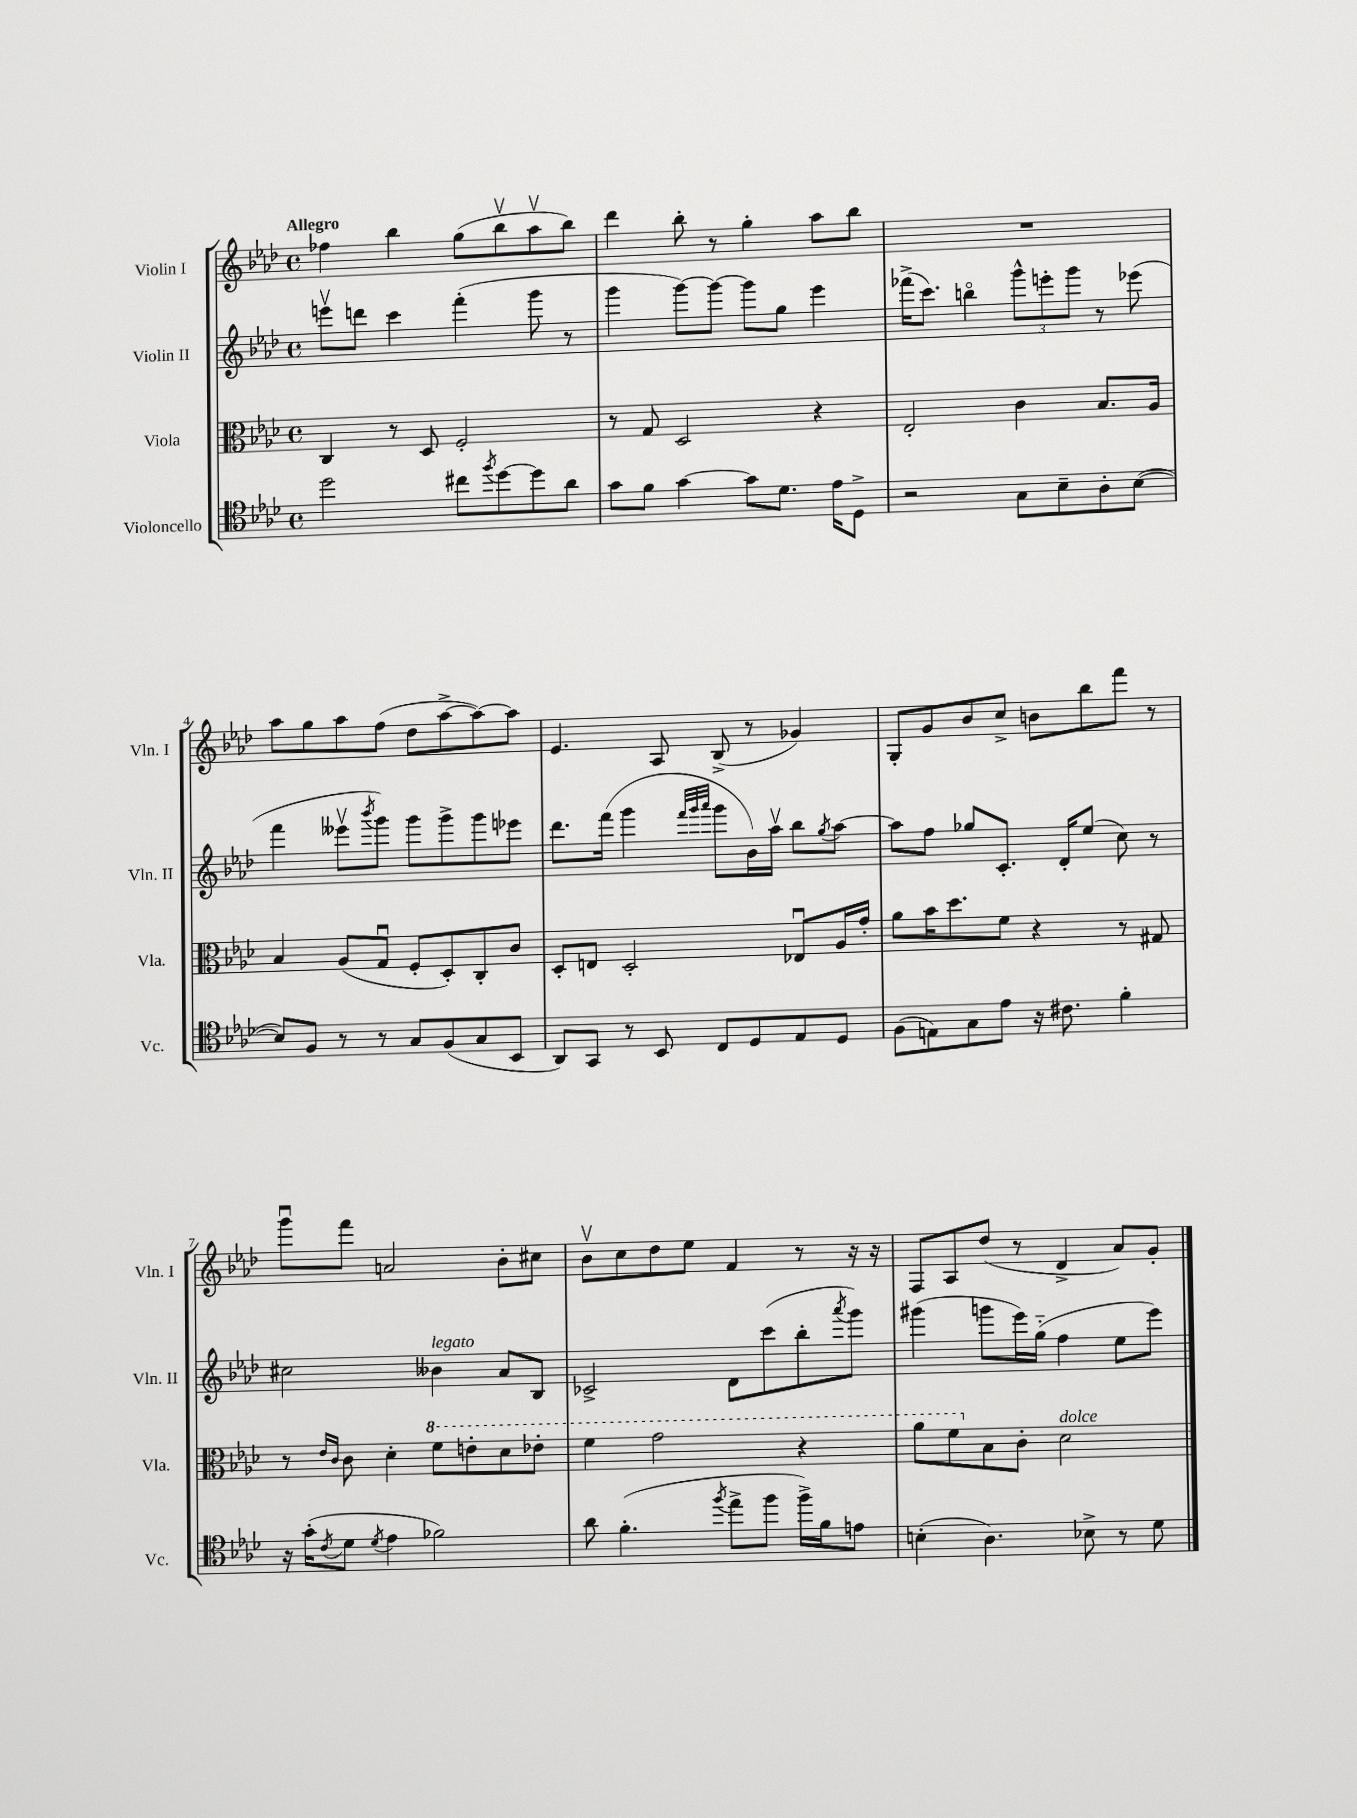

**kern	**kern	**kern	**kern
*staff4	*staff3	*staff2	*staff1
*clefC4	*clefC3	*clefG2	*clefG2
*k[b-e-a-d-]	*k[b-e-a-d-]	*k[b-e-a-d-]	*k[b-e-a-d-]
*M4/4	*M4/4	*M4/4	*M4/4
*met(c)	*met(c)	*met(c)	*met(c)
2dd-\	4C/	8eeev\L	4ff-\
.	.	8ddd\J	.
.	8r	4ccc\	4bb-\
.	8D-/	.	.
8cc#\L	2F'/	(4fff'\	(8gg\L
8qff/	.	.	.
[8dd-\	.	.	8bb-v\
8dd-\]	.	8ggg\	8aa-v\
8a-\J	.	8r	8bb-\J)
=	=	=	=
8g\L	8r	4ggg\	4ddd-\
8f\J	8G/	.	.
[4g\	2D-/	[8ggg\L)	8bb-'\
.	.	8ggg\_J	8r
8g\]L	.	8ggg\]L	4gg'\
8.d-\J	.	8gg\J	.
.	4r	4eee-\	8aa-\L
16e-\LK	.	.	.
8D-^\J	.	.	8bb-\J
=	=	=	=
2r	2E-'/	(16fff-^\LK	1r
.	.	8.ccc\J)	.
.	.	4bbo\	.
8G\L	4c\	12ggg^^\L	.
.	.	12eee'\	.
8B-~\	.	.	.
.	.	12ggg\J	.
8A-'\	8.B-/L	8r	.
([8B-\J	.	(8eee-\	.
.	16A-/Jk	.	.
=	=	=	=
8B-/]L)	4B-/	4fff\	8aa-\L
8F/J	.	.	8gg\
8r	(8A-/L	8eee--v\L	8aa-\
.	.	8qbbb-/	.
8r	8Gu/J	8ggg\J)	(8ff\J
8G/L	8F'/L	8ggg\L	8dd-\L
(8F/	8D-'/)	8ggg^\	[8aa-^\
8G/	8C'/	8ggg\	8aa-\_)
8BB-/J	8c/J	8eee-\J	8aa-\]J
=	=	=	=
8AA-/L)	8D-'/L	8.ddd-\L	4.e-/
8GG/J	8E/J	.	.
.	.	(16fff\Jk	.
8r	2D-'/	4ggg\	.
8BB-/	.	.	8A-/
.	.	32qqfff/LLL	.
.	.	32qqggg/	.
.	.	32qqaaa-/JJJ	.
8C/L	.	8ggg\L	(8B-^/
8D-/	.	16b-\L)	8r
.	.	16aa-v\JJ	.
8E-/	8E-u/L	8bb-\L	4g-/)
.	.	8qgg/	.
8D-/J	16A-/L	[8aa-\J	.
.	16g'/JJ	.	.
=	=	=	=
(8F\L	8a-\L	8aa-\]L	8G'/L
8E\)	16b-\K	8ff\J	8g/
.	8.dd-\	.	.
8G\	.	8gg-/L	8b-/
8e-\J	8f\J	8.c'/J	8cc^/J
16r	4r	.	8b\L
8.c#\	.	16d-'/LK	.
.	.	(8ee-/J	8bb-\
4f'\	8r	8cc\)	8fff\J
.	8G#/	8r	8r
=	=	=	=
16r	8r	2cc#\	8gggu\L
(16g'\LK	.	.	.
.	16qqe-/LL	.	.
8qc/	16qqc/JJ	.	.
8d-\J	8c\	.	8fff\J
8qd-/	.	.	.
4e-\	4d-'\	.	2a/
2f-\)	8ff\L	4b--\	.
.	8ee'\	.	.
.	8dd-\	8a-/L	8b-'\L
.	8ee-'\J	8B-/J	8cc#\J
=	=	=	=
8a-\	4ff\	2c-^/	8b-v\L
(4.f'\	.	.	8cc\
.	2gg\	.	8dd-\
.	.	.	8ee-\J
8qff/	.	.	.
8ee-^\L	.	8d-\L	4f/
8ff\J	.	(8ccc\	.
16ff^\LL)	4r	8bb-'\	8r
16f\J	.	.	.
.	.	8qaaa-/	.
8e\J	.	8ggg\J)	16r
.	.	.	16r
=	=	=	=
(4B'\	8aa-\L	(4ggg#\	8F/L
.	8ff\	.	8A-/
4.A-\)	8B-\	8ggg\L	(8dd-/J
.	8c'\J	16eee-\L)	8r
.	.	(16gg'~\JJ	.
.	2d-\	4ff\	4d-^/
8B-^\	.	.	.
8r	.	8ee-\L	8a-/L)
8d-\	.	8eee-\J)	8g'/J
==	==	==	==
*-	*-	*-	*-
